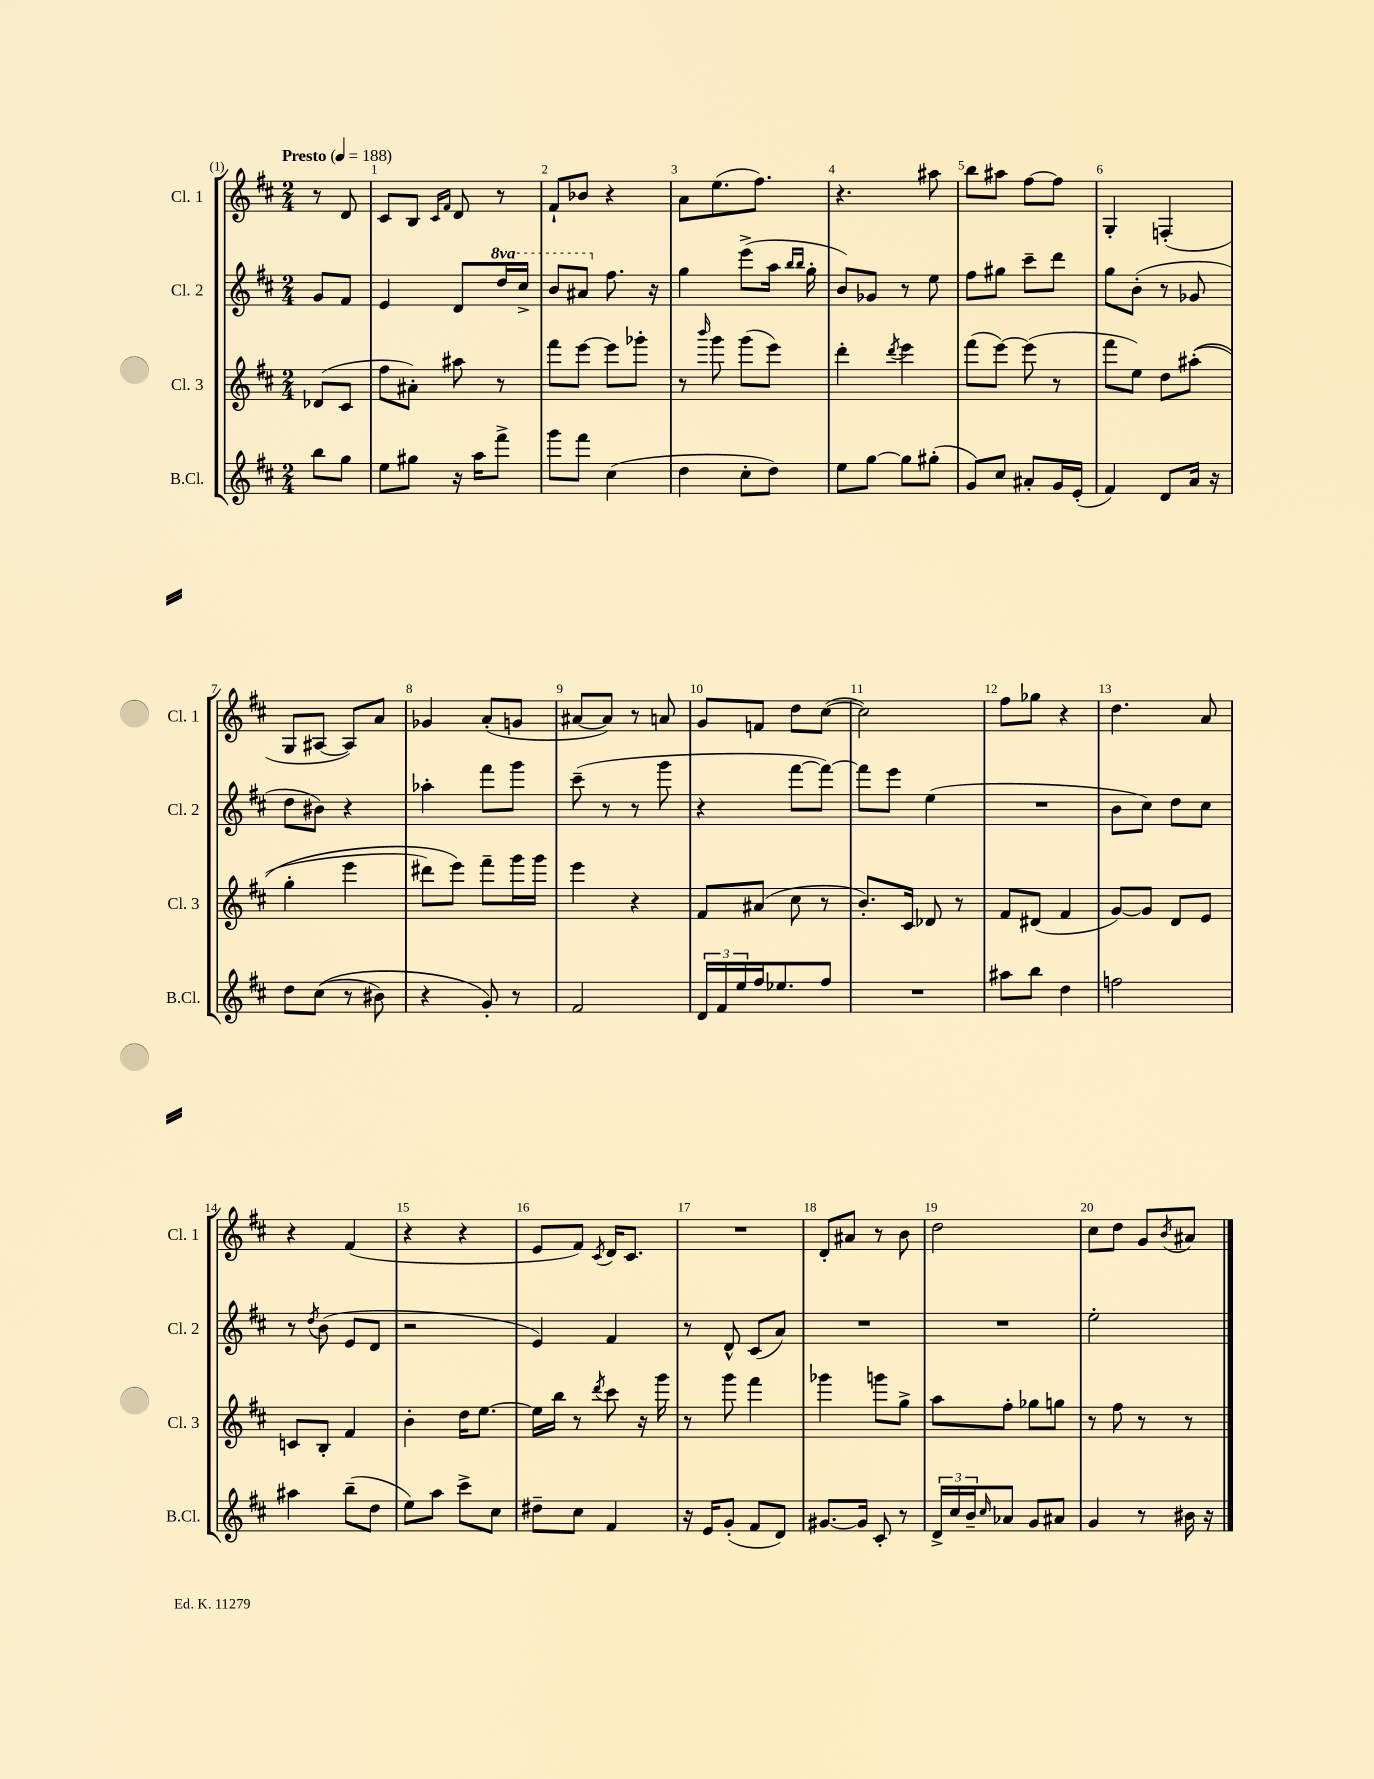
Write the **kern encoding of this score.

**kern	**kern	**kern	**kern
*staff4	*staff3	*staff2	*staff1
*clefG2	*clefG2	*clefG2	*clefG2
*k[f#c#]	*k[f#c#]	*k[f#c#]	*k[f#c#]
*M2/4	*M2/4	*M2/4	*M2/4
*MM188	*MM188	*MM188	*MM188
8bb	(8d-	8g	8r
8gg	8c#	8f#	8d
=	=	=	=
8ee	8ff#	4e	8c#
8gg#	8a#')	.	8B
.	.	.	16qqc#
.	.	.	16qqf#
16r	8aa#	8d	8d
16aa	.	.	.
8fff#^	8r	16ddd	8r
.	.	16ccc#^	.
=	=	=	=
8ggg	8fff#	8bb	8f#`
8fff#	[8eee	8aa#	8b-
(4cc#	8eee]	8.ff#	4r
.	8ggg-'	.	.
.	.	16r	.
=	=	=	=
4dd	8r	4gg	8a
.	16qqbbb	.	.
.	8ggg	.	(8.ee
8cc#'	(8ggg	(8eee^	.
.	.	.	8.ff#)
8dd)	8eee)	16aa	.
.	.	16qqbb	.
.	.	16qqbb	.
.	.	16gg'	.
=	=	=	=
8ee	4ddd'	8b)	4.r
[8gg	.	8g-	.
.	8qddd	.	.
8gg]	4eee	8r	.
(8gg#'	.	8ee	8aa#
=	=	=	=
8g)	(8fff#	8ff#	8bb
8cc#	[8eee)	8gg#	8aa#
8a#'	(8eee]	8ccc#~	[8ff#
16g	8r	8ddd	8ff#]
(16e'	.	.	.
=	=	=	=
4f#)	8fff#	8gg	4G'
.	8ee)	(8b'	.
8d	8dd	8r	(4F'
16a	&((8aa#'	8g-	.
16r	.	.	.
=	=	=	=
8dd	4gg'	8dd	8G
&((8cc#	.	8b#)	[8A#
8r	4eee	4r	8A#])
8b#)	.	.	8a
=	=	=	=
4r	8ddd#)	4aa-'	4g-
.	8eee&)	.	.
8g'&)	8fff#~	8fff#	(8a'
8r	16ggg	8ggg	8g
.	16ggg	.	.
=	=	=	=
2f#	4eee	(8ccc#~	[8a#
.	.	8r	8a#])
.	4r	8r	8r
.	.	8ggg	8a
=	=	=	=
24d	8f#	4r	8g
24f#	.	.	.
24ee	.	.	.
16ff#	(8a#	.	8f
8.ee-	.	.	.
.	8cc#	[8fff#	8dd
8ff#	8r	8fff#_)	([8cc#
=	=	=	=
2r	8.b')	8fff#]	2cc#])
.	.	8eee	.
.	16c#	.	.
.	8d-	(4ee	.
.	8r	.	.
=	=	=	=
8aa#	8f#	2r	8ff#
8bb	(8d#	.	8gg-
4dd	4f#	.	4r
=	=	=	=
2ff	[8g)	8b	4.dd
.	8g]	8cc#)	.
.	8d	8dd	.
.	8e	8cc#	8a
=	=	=	=
4aa#	8c	8r	4r
.	.	8qdd	.
.	8B'	(8b	.
(8bb~	4f#	8e	(4f#
8dd	.	8d	.
=	=	=	=
8ee)	4b'	2r	4r
8aa	.	.	.
8ccc#^	16dd	.	4r
.	[8.ee	.	.
8cc#	.	.	.
=	=	=	=
8dd#~	16ee]	4e)	8e
.	16bb	.	.
8cc#	8r	.	8f#)
.	8qddd	.	8qc#
4f#	8ccc#	4f#	16d
.	.	.	8.c#
.	16r	.	.
.	16ggg	.	.
=	=	=	=
16r	8r	8r	2r
16e	.	.	.
(8g'	8ggg	8d^^	.
8f#	4fff#	(8c#	.
8d)	.	8a)	.
=	=	=	=
[8.g#	4ggg-	2r	8d'
.	.	.	8a#
16g#]	.	.	.
8c#'	8ggg	.	8r
8r	8gg^	.	8b
=	=	=	=
24d^	8aa	2r	2dd
24cc#	.	.	.
24b~	.	.	.
16qqcc#	.	.	.
8a-	8ff#'	.	.
8g	8gg-	.	.
8a#	8gg	.	.
=	=	=	=
4g	8r	2ee'	8cc#
.	8ff#	.	8dd
8r	8r	.	8g
.	.	.	8qb
16b#	8r	.	8a#
16r	.	.	.
==	==	==	==
*-	*-	*-	*-
